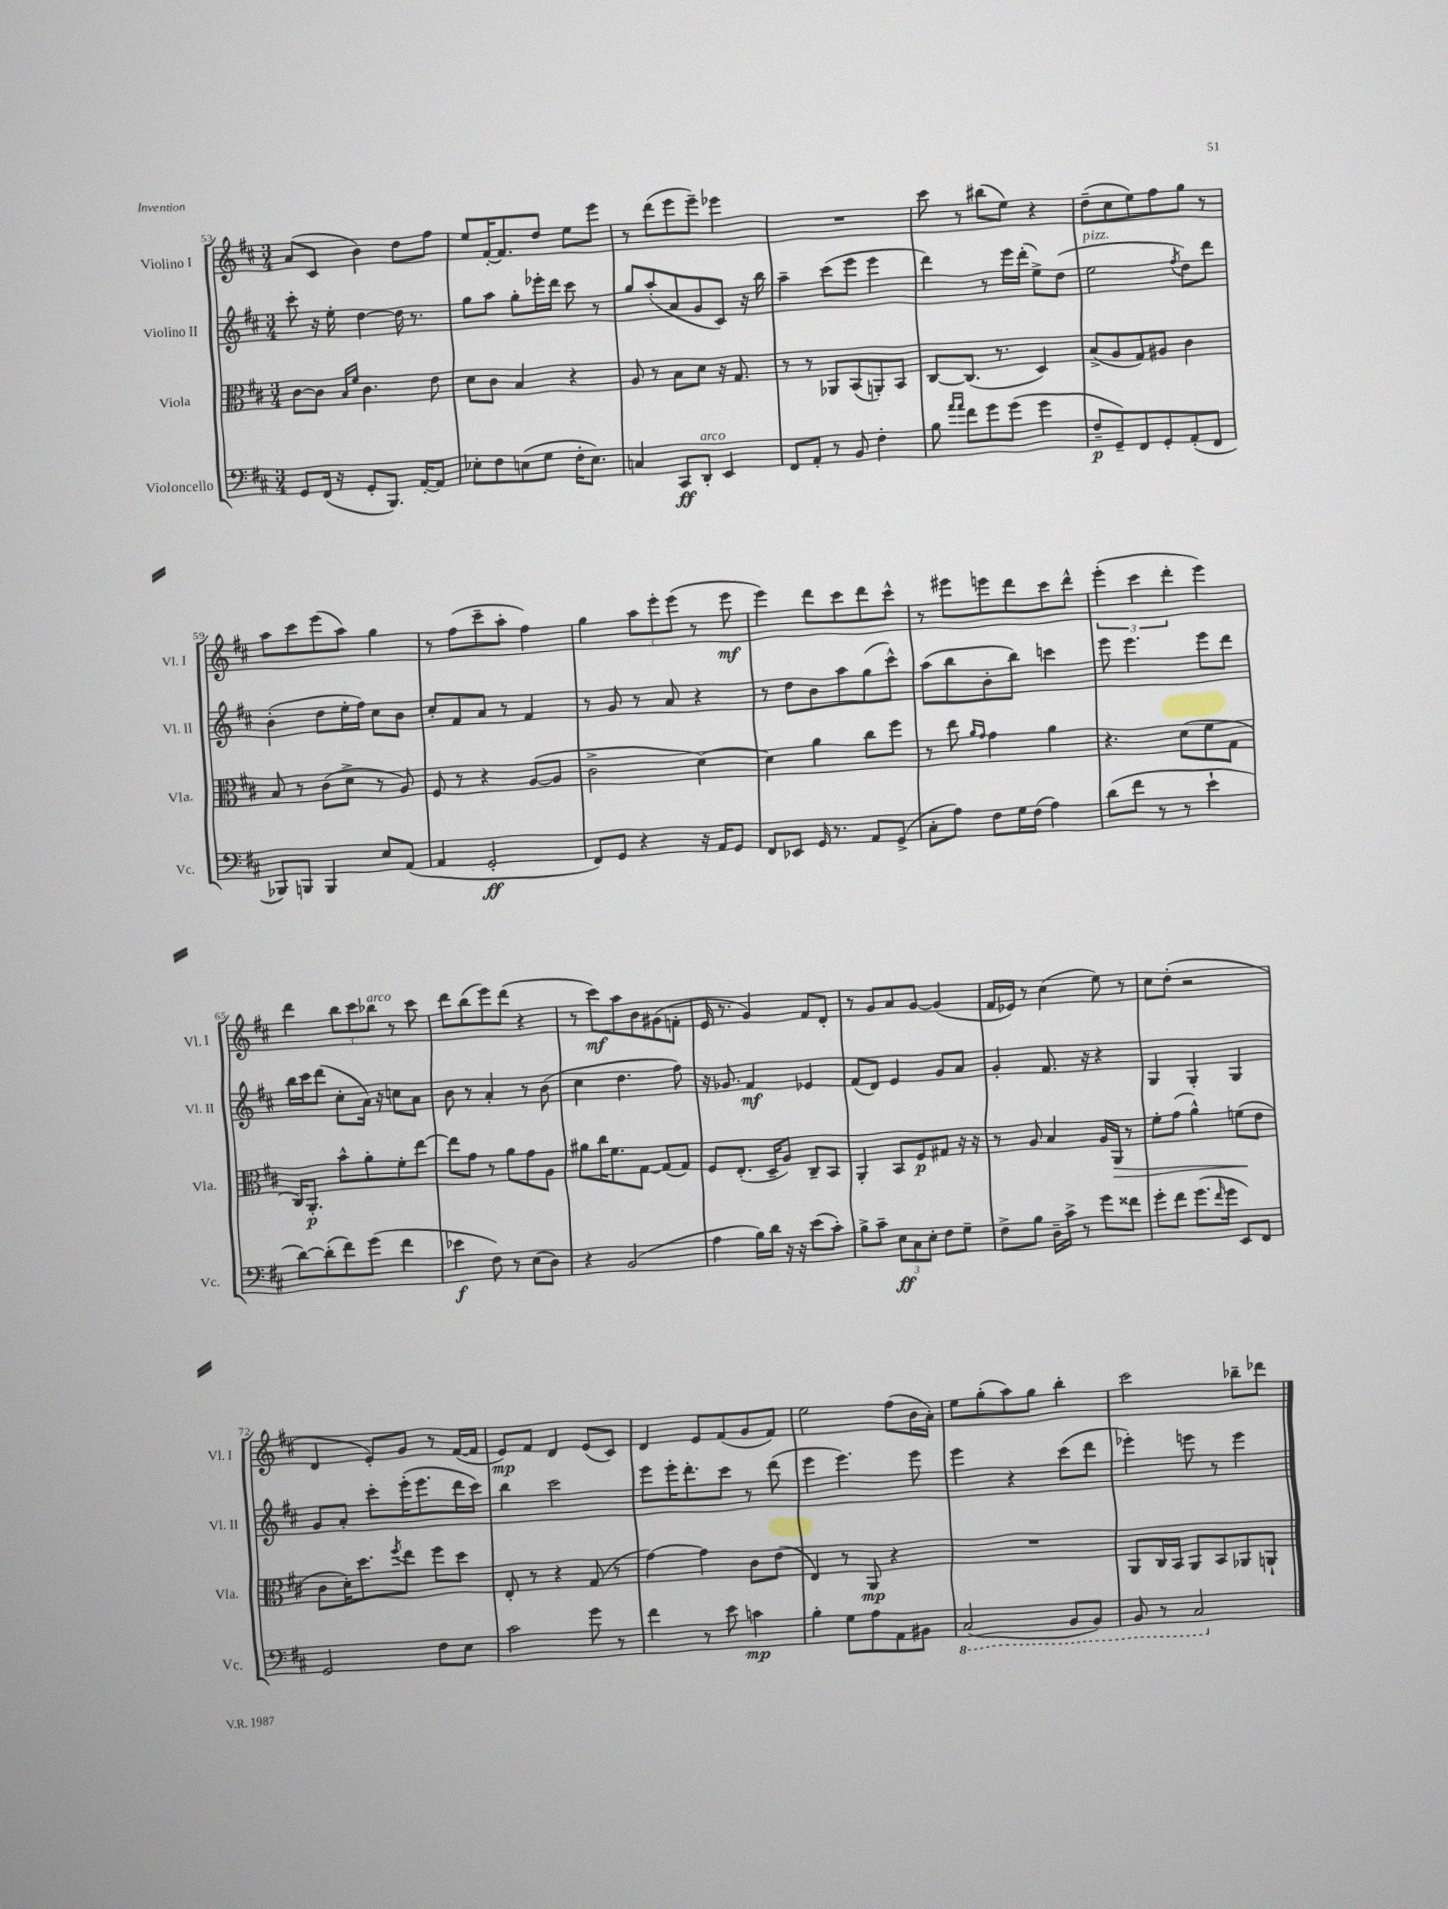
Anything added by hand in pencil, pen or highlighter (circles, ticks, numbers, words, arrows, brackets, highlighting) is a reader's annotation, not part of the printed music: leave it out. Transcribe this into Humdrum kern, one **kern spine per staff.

**kern	**dynam	**kern	**dynam	**kern	**dynam	**kern	**dynam
*part4	*part4	*part3	*part3	*part2	*part2	*part1	*part1
*staff4	*staff4	*staff3	*staff3	*staff2	*staff2	*staff1	*staff1
*I"Violoncello	*	*I"Viola	*	*I"Violino II	*	*I"Violino I	*
*I'Vc.	*	*I'Vla.	*	*I'Vl. II	*	*I'Vl. I	*
*clefF4	*	*clefC3	*	*clefG2	*	*clefG2	*
*k[f#c#]	*	*k[f#c#]	*	*k[f#c#]	*	*k[f#c#]	*
*M3/4	*	*M3/4	*	*M3/4	*	*M3/4	*
=53	=53	=53	=53	=53	=53	=53	=53
8GG/L	.	[8c#\L	.	8ccc#'\	.	(8a/L	.
(16FF#/Jk	.	8c#\J]	.	16r	.	8c#/J	.
16r	.	.	.	16ee'\	.	.	.
.	.	16qqB/LL	.	.	.	.	.
.	.	16qqf#/JJ	.	.	.	.	.
8GG'/L	.	4.c#\	.	[4dd\	.	4b\)	.
8.BBB/J)	.	.	.	.	.	.	.
.	.	.	.	16dd\]	.	8dd\L	.
[16AA'/KL	.	.	.	8.r	.	.	.
8AA/J]	.	8e\	.	.	.	8ff#\J	.
=54	=54	=54	=54	=54	=54	=54	=54
8E-X'\L	.	8d\L	.	8gg\L	.	8ee/L	.
8F#\	.	8c#\J	.	8aa\J	.	[16f#'/K	.
.	.	.	.	.	.	8.f#/]	.
(8En\	.	4B/	.	8gg'\L	.	.	.
8G\J	.	.	.	16eee-X'\L	.	8dd/J	.
.	.	.	.	16ddd\JJ	.	.	.
16F#'\KL	.	4r	.	8ccc#\	.	8ee\L	.
8.E\J)	.	.	.	.	.	.	.
.	.	.	.	8r	.	8eee\J	.
=55	=55	=55	=55	=55	=55	=55	=55
4Cn/	.	8A/	.	8gg/L	.	8r	.
.	.	8r	.	(8aa'/	.	(8ddd\L	.
8CC#/L	ff	8B\L	.	8a/	.	8eee\	.
!LO:TX:a:i:t=arco	!	!	!	!	!	!	!
8DD'/J	.	8d\J	.	8g/	.	8eee~\J)	.
4EE/	.	16r	.	8c#/J)	.	4eee-X\	.
.	.	8.G/	.	.	.	.	.
.	.	.	.	16r	.	.	.
.	.	.	.	16bb\	.	.	.
=56	=56	=56	=56	=56	=56	=56	=56
8FF#/L	.	8r	.	4aa~\	.	2.r	.
8AA'/J	.	8r	.	.	.	.	.
8r	.	8AA-X/L	.	(8ccc#\L	.	.	.
8BB/	.	(8BB/	.	8eee\J	.	.	.
4F#'\	.	8AAn'/)	.	4eee\	.	.	.
.	.	8BB/J	.	.	.	.	.
=57	=57	=57	=57	=57	=57	=57	=57
8B\	.	[8C#/L	.	4ddd\)	.	8ccc#\	.
16qqa/LL	.	.	.	.	.	.	.
16qqa/JJ	.	.	.	.	.	.	.
8f#\L	.	(8.C#/J]	.	.	.	8r	.
8g\	.	.	.	8r	.	(8bb#X\L	.
.	.	8.r	.	.	.	.	.
(8g\J	.	.	.	16eee\LL	.	8ee\J)	.
.	.	.	.	(16ddd'\JJ	.	.	.
4g\	.	4D/)	.	8ee^\L)	.	4r	.
.	.	.	.	(8dd\J	.	.	.
=58	=58	=58	=58	=58	=58	=58	=58
!	!	!	!	!LO:TX:a:i:t=pizz.	!	!	!
8F#~/L	p	(8B^/L	.	2ee\	.	(8dd~\L	.
8GG~/)	.	8A/	.	.	.	8cc#\	.
8FF#/	.	8G/)	.	.	.	8ee\)	.
8GG'/	.	8A#X/J	.	.	.	8ff#\	.
.	.	.	.	8qff#/	.	.	.
(8AA'/	.	4c#\	.	8dd\L)	.	8gg\J	.
8FF#/J	.	.	.	8ddd\J	.	8r	.
!!LO:LB:g=z
=59	=59	=59	=59	=59	=59	=59	=59
8BBB-X/L)	.	8B/	.	(4b'\	.	8aa\L	.
8BBBn/J	.	8r	.	.	.	8ccc#\	.
4BBB/	.	(8c#\L	.	8dd\L	.	(8eee\	.
.	.	8d^\J	.	16ee'\L	.	8aa\J)	.
.	.	.	.	16ff#\JJ)	.	.	.
8E/L	.	8r	.	8cc#\L	.	4gg\	.
(8AA/J	.	8A/)	.	8b\J	.	.	.
=60	=60	=60	=60	=60	=60	=60	=60
4AA/	.	8F#/	.	8cc#'/L	.	8r	.
.	.	8r	.	8f#/	.	(8ff#\L	.
2GG'/	ff	4r	.	8a/J	.	8ccc#~\	.
.	.	.	.	8r	.	8aa'\J	.
.	.	([8A/L	.	4f#/	.	4ff#\)	.
.	.	8A/J]	.	.	.	.	.
=61	=61	=61	=61	=61	=61	=61	=61
8FF#/L)	.	2c#^\	.	8r	.	4gg\	.
8GG/J	.	.	.	8g/	.	.	.
4r	.	.	.	8r	.	12aa\L	.
.	.	.	.	.	.	12eee'\	.
.	.	.	.	8a/	.	.	.
.	.	.	.	.	.	(12eee\J	.
16r	.	[4d\)	.	4r	.	8r	.
16AA/KL	.	.	.	.	.	.	.
8GG/J	.	.	.	.	.	8eee\	mf
=62	=62	=62	=62	=62	=62	=62	=62
8FF#/L	.	4d\]	.	8r	.	4eee\)	.
8EE-X/J	.	.	.	8dd\L	.	.	.
16GG/	.	4a\	.	8b\	.	8ddd\L	.
8.r	.	.	.	.	.	.	.
.	.	.	.	8aa\	.	8ccc#\	.
8AA/L	.	8cc#\L	.	(8gg\	.	8ddd\	.
(8GG^/J	.	8ff#\J	.	8ccc#^^\J)	.	8ccc#^^\J	.
=63	=63	=63	=63	=63	=63	=63	=63
8C#'\L	.	8r	.	(8aa\L	.	8r	.
8A\J)	.	8ee\	.	8bb\	.	8eee#X\L	.
.	.	16qqa/LL	.	.	.	.	.
.	.	16qqg/JJ	.	.	.	.	.
8F#\L	.	4g\	.	8b'\	.	8eeen\	.
16G\L	.	.	.	8bb\J)	.	8ddd\	.
(16F#\JJ	.	.	.	.	.	.	.
4A\)	.	4a\	.	4cccn\	.	8ccc#\	.
.	.	.	.	.	.	8ddd^^\J	.
=64	=64	=64	=64	=64	=64	=64	=64
(8d\L	.	4.r	.	8eee\	.	(6eee'\	.
8f#\J	.	.	.	4.eee\	.	.	.
.	.	.	.	.	.	6ccc#\	.
8r	.	.	.	.	.	.	.
.	.	.	.	.	.	6ddd'\	.
8r	.	(8d\L	.	.	.	.	.
4e`\	.	8f#\	.	8eee\L	.	4eee\)	.
.	.	8G\J	.	8ddd\J	.	.	.
!!LO:LB:g=z
=65	=65	=65	=65	=65	=65	=65	=65
[8d\L)	.	16C#/KL)	.	16bb\LL	.	4ddd\	.
.	.	8.AA'/J	p	16ccc#\J	.	.	.
(8d'\]	.	.	.	(8ddd\J	.	.	.
8f#\)	.	8b^^\L	.	8cc#'\L	.	12bb\L	.
.	.	.	.	.	.	12ccc#\	.
(8g\J	.	8a'\	.	16a\Jk)	.	.	.
!	!	!	!	!	!	!LO:TX:a:i:t=arco	!
.	.	.	.	.	.	12bb-X\J	.
.	.	.	.	16r	.	.	.
4f#\	.	8f#'\	.	8ccn\L	.	8r	.
.	.	[8ee\J	.	8a\J	.	8ccc#\	.
=66	=66	=66	=66	=66	=66	=66	=66
4e-X\	f	8ee\L]	.	8b\	.	8ddd\L	.
.	.	8g\J	.	8r	.	(8bb\	.
8F#\)	.	8r	.	4a'/	.	8eee\)	.
8r	.	8a\L	.	.	.	(8ddd\J	.
(8E\L	.	8g\	.	8r	.	4r	.
8D\J)	.	8A\J	.	(8b\	.	.	.
=67	=67	=67	=67	=67	=67	=67	=67
4r	.	8a#X\L	.	4cc#\	.	8r	.
.	.	16cc#\K	.	.	.	8ccc#\L)	mf
.	.	8.f#\	.	.	.	.	.
(2BB/	.	.	.	4.dd\	.	8aa\	.
.	.	[8G\J	.	.	.	8b\	.
.	.	(8G/L]	.	.	.	(8g#X\	.
.	.	8G/J)	.	8ff#\)	.	8fn'\J	.
=68	=68	=68	=68	=68	=68	=68	=68
4A\	.	8F#/L	.	16r	.	16e/	.
.	.	.	.	8.g-X/	.	8.r	.
.	.	(8.E'/J	.	.	.	.	.
16B\LL)	.	.	.	4f#/	mf	4g/)	.
16d\JJ	.	16D~/KL	.	.	.	.	.
16r	.	8A/J)	.	.	.	.	.
16r	.	.	.	.	.	.	.
(8e\L	.	8C#~/L	.	4e-X/	.	8f#/L	.
8c#'\J)	.	8BB/J	.	.	.	8d'/J	.
=69	=69	=69	=69	=69	=69	=69	=69
8B^\L	.	4AA'/	.	(8f#/L	.	8r	.
8c#~\J	.	.	.	8d/J)	.	8g/L	.
12E\L	ff	8BB/L	.	4e/	.	8a/	.
12C#\	.	.	.	.	.	.	.
.	.	8F#/	p	.	.	[8g/J	.
12E'\J	.	.	.	.	.	.	.
8F#\L	.	8G#X/J	.	8g/L	.	(4g/]	.
8G~\J	.	16r	.	8a/J	.	.	.
.	.	16r	.	.	.	.	.
=70	=70	=70	=70	=70	=70	=70	=70
8F#^\L	.	8r	.	4g'/	.	16f#/LL	.
.	.	.	.	.	.	16e-X/JJ)	.
8B\J	.	8A/	.	.	.	8r	.
16D~\LL	.	4B/	.	8.f#/	.	(4cc#\	.
16c#^\JJ	.	.	.	.	.	.	.
8r	.	.	.	.	.	.	.
.	.	.	.	16r	.	.	.
8g\L	.	16A/LL	.	4r	.	8ee\)	.
!	!	!	!LO:HP:b	!	!	!	!
.	.	16AA/JJ	>	.	.	.	.
8f##X\J	.	8r	.	.	.	8r	.
=71	=71	=71	=71	=71	=71	=71	=71
8g'\L	.	8f#'\L	.	4G/	.	8cc#\L	.
8f#\J	.	(8g\J	.	.	.	(8dd'\J	.
(8.g\L	.	4a^^\)	.	4G'/	.	2r	.
16qqf#/	.	.	.	.	.	.	.
16g\Jk	.	.	.	.	.	.	.
8EE/L)	.	(8fn\L	.	4G/	.	.	.
8FF#/J	.	8e\J	]	.	.	.	.
!!LO:LB:g=z
=72	=72	=72	=72	=72	=72	=72	=72
2GG/	.	8c#\L	.	8g/L	.	4d/	.
.	.	16d'\K)	.	8a'/J	.	.	.
.	.	8.dd\	.	.	.	.	.
.	.	.	.	8ccc#'\L	.	8e'/L)	.
.	.	8qff#/	.	.	.	.	.
.	.	8ee\J	.	(16eee'\K	.	8g/J	.
.	.	.	.	8.eee\	.	.	.
8F#\L	.	8ff#\L	.	.	.	8r	.
8E\J	.	8dd\J	.	16ddd\L	.	([16f#/LL	.
.	.	.	.	16ccc#\JJ)	.	16f#/JJ]	.
=73	=73	=73	=73	=73	=73	=73	=73
2c#\	.	8E'/	.	4bb\	.	8e/L)	mp
.	.	8r	.	.	.	8f#/J	.
.	.	4r	.	2ccc#\	.	4d/	.
8g\	.	(8G/	.	.	.	(8e/L	.
8r	.	8r	.	.	.	8c#/J)	.
=74	=74	=74	=74	=74	=74	=74	=74
4f#\	.	[4g\)	.	8eee\L	.	4d/	.
.	.	.	.	16eee'\K	.	.	.
.	.	.	.	8.ddd'\	.	.	.
8r	.	4g\]	.	.	.	8e/L	.
8e\	.	.	.	8ccc#\J	.	(8f#/	.
4cn\	mp	8c#\L	.	8r	.	8g/	.
.	.	(8e\J	.	(8ddd\	.	8f#/J)	.
=75	=75	=75	=75	=75	=75	=75	=75
4B'\	.	4E/)	.	4eee\	.	2ee\	.
8G\L	.	8r	.	4.eee\)	.	.	.
8A\	.	8AA/	mp	.	.	.	.
8AA\	.	4r	.	.	.	(8ff#\L	.
8BB#X\J	.	.	.	8eee\	.	16b\L	.
.	.	.	.	.	.	16a'\JJ)	.
=76	=76	=76	=76	=76	=76	=76	=76
*8ba	*	*	*	*	*	*	*
(2CC#/	.	2.r	.	4eee\	.	8ee\L	.
.	.	.	.	.	.	(8gg'\	.
.	.	.	.	4r	.	8aa\)	.
.	.	.	.	.	.	8gg\J	.
8BBB/L	.	.	.	(8ccc#\L	.	4bb'\	.
8BBB/J)	.	.	.	8ddd\J	.	.	.
=77	=77	=77	=77	=77	=77	=77	=77
8BBB/	.	8AA/L	.	4eee-X'\)	.	2ccc#\	.
8r	.	16C#/L	.	.	.	.	.
.	.	16BB/JJ	.	.	.	.	.
2CC#/	.	8AA/L	.	8eeen\	.	.	.
.	.	8BB/	.	8r	.	.	.
.	.	8AA-X/	.	4eee\	.	8bb-X~\L	.
.	.	8AAn`/J	.	.	.	8ddd-X\J	.
*X8ba	*	*	*	*	*	*	*
==	==	==	==	==	==	==	==
*-	*-	*-	*-	*-	*-	*-	*-
